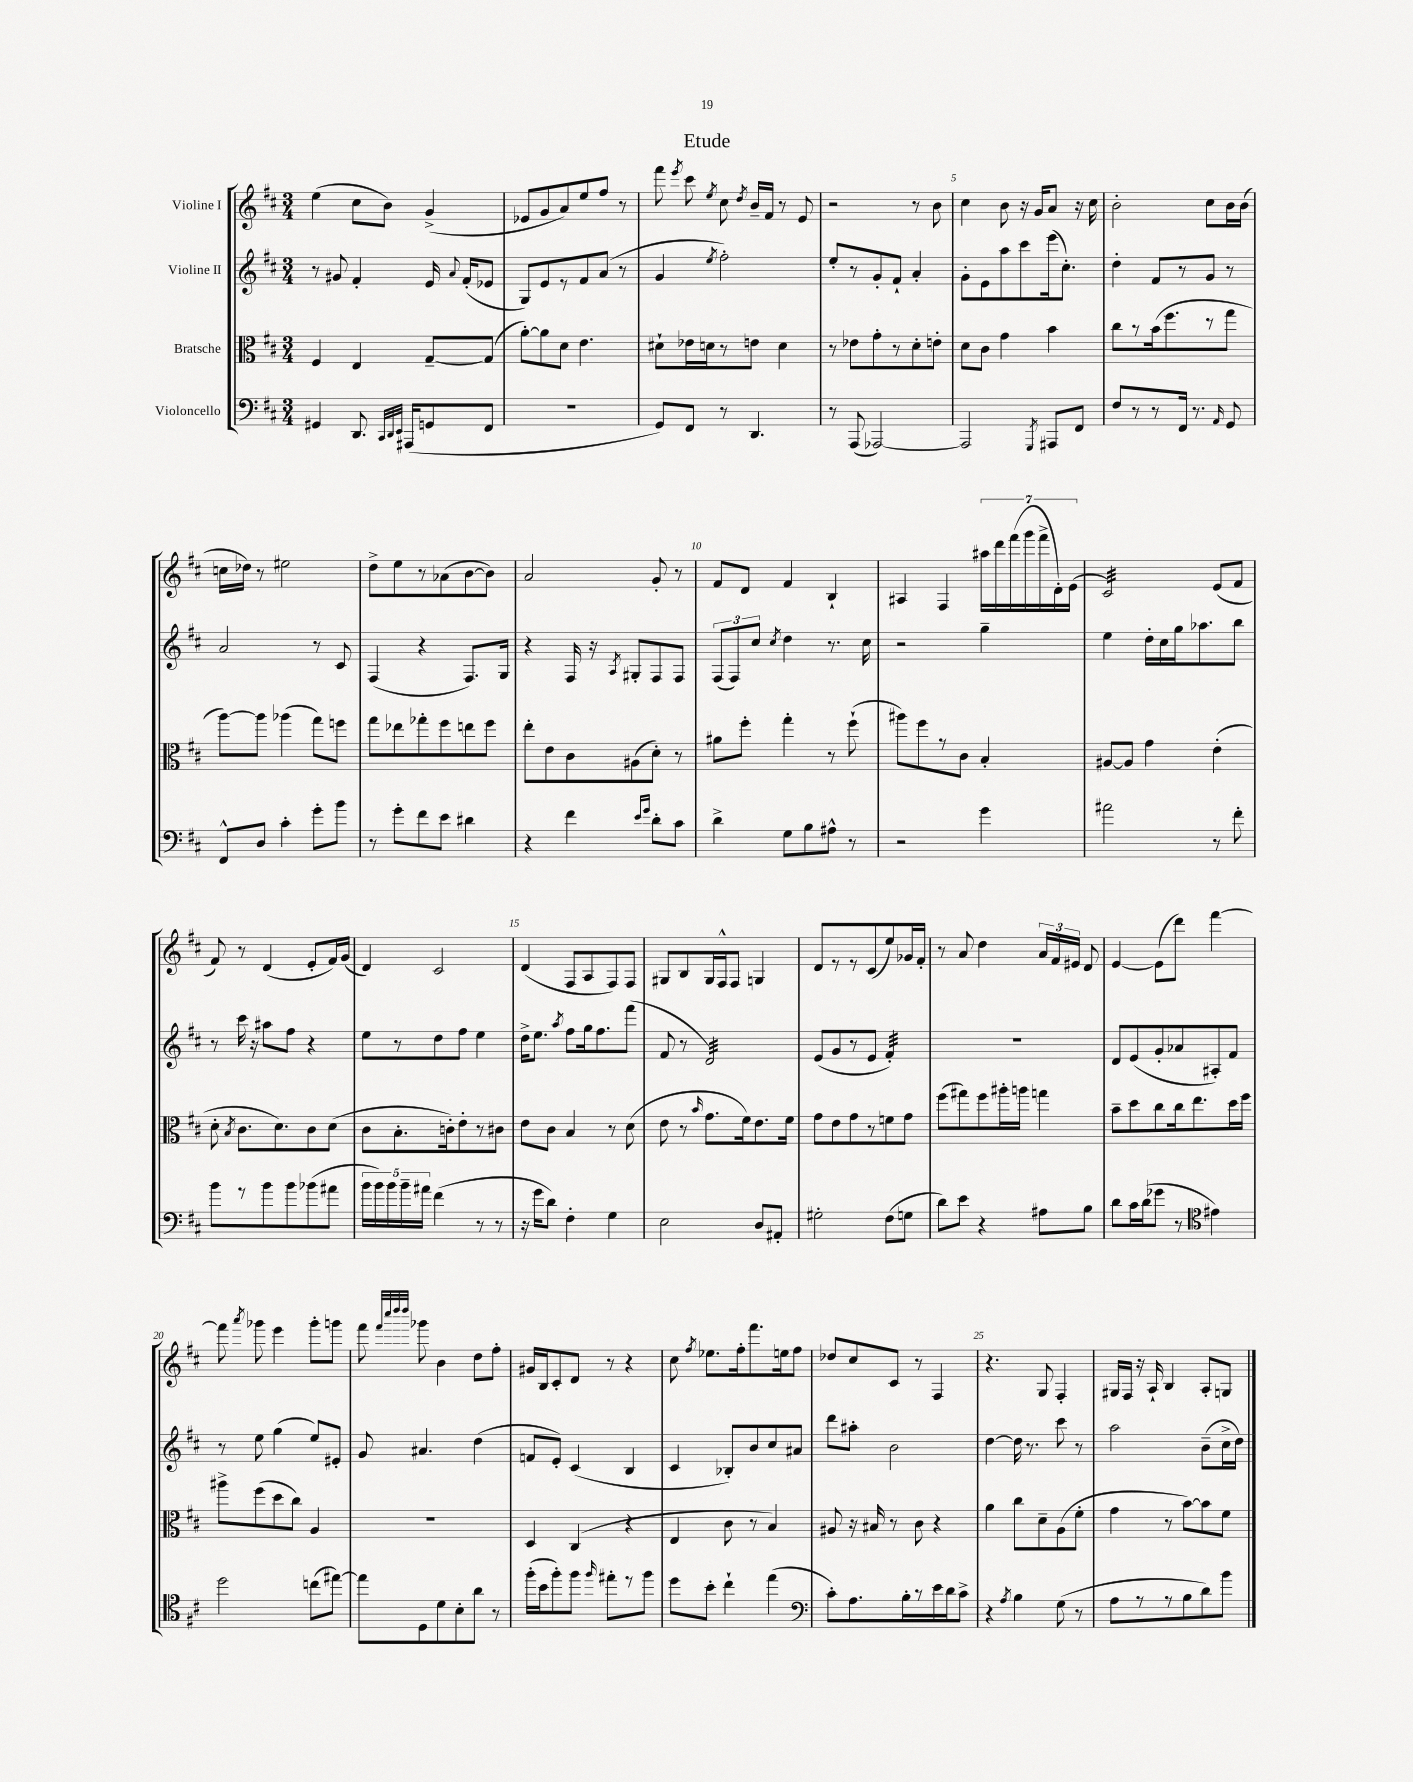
\header { title = "Etude" }
<<
\new StaffGroup <<
\new Staff = "s0" \with { instrumentName = "Violine I" } {
    \clef treble \key d \major \numericTimeSignature \time 3/4
    \autoBeamOff e''4( cis''8[ b'8]) g'4->( |
    ees'8[ g'8 a'8) e''8 fis''8] r8 |
    fis'''8 \acciaccatura { e'''8 } cis'''8 \acciaccatura { e''8 } cis''8 \acciaccatura { d''8 } b'16[-- fis'16] r8 e'8 |
    r2 r8 b'8 |
    cis''4 b'8 r16 g'16[ a'8] r16 cis''16 |
    b'2-. cis''8[ b'16 b'16]( |
    c''16[ des''16]) r8 eis''2 |
    d''8[-> e''8 r8 aes'8( b'8~ b'8]) |
    a'2 g'8-. r8 |
    fis'8[ d'8] fis'4 b4-! |
    ais4 fis4 \tuplet 7/4 { ais''16[ d'''16 fis'''16( g'''16 fis'''16-> d'16-.) e'16]( } |
    cis'2:32) e'8[( fis'8] |
    fis'8) r8 d'4( e'8[-. fis'16) g'16]( |
    d'4) cis'2 |
    d'4( fis8[ a8 fis8) fis8] |
    gis8[ b8 gis16 fis16-^ fis8] g4 |
    d'8[ r8 r8 cis'8( e''8) ges'16 fis'16]-. |
    r8 a'8 d''4 \tuplet 3/2 { a'16[ fis'16 eis'16] } d'8 |
    e'4~ e'8[( d'''8]) fis'''4~ |
    fis'''8 \acciaccatura { a'''8 } ges'''8 e'''4 ges'''8[-. g'''8] |
    fis'''8 \grace { fis'''32[ cis''''32 d''''32 d''''32] } ges'''8 b'4 d''8[ fis''8]-. |
    gis'16[ b16 cis'8-. d'8] r8 r4 |
    cis''8 \acciaccatura { fis''8 } ees''8.[ fis''16-. fis'''8. e''16 fis''8] |
    des''8[ cis''8 cis'8] r8 fis4 |
    r4. g8 fis4-. |
    gis16[ fis16] r16 a16-! b4 a8[-. g8] \bar "|." |
}
\new Staff = "s1" \with { instrumentName = "Violine II" } {
    \clef treble \key d \major \numericTimeSignature \time 3/4
    \autoBeamOff r8 gis'8 fis'4-. e'16 \appoggiatura { a'8 } fis'16[-.( ees'8] |
    g8[) e'8 r8 fis'8 a'8]( r8 |
    g'4 \acciaccatura { e''8 } fis''2-.) |
    e''8[-. r8 g'8-. fis'8]-! a'4-. |
    g'8[-. e'8 a''8 cis'''8 e'''16( cis''8.]-.) |
    d''4-. fis'8[ r8 g'8] r8 |
    a'2 r8 cis'8 |
    fis4( r4 fis8.[) g16] |
    r4 fis16 r16 \acciaccatura { a8 } gis8[-. fis8 fis8] |
    \tuplet 3/2 { fis8[( fis8) cis''8] } \acciaccatura { cis''8 } d''4 r8. cis''16 |
    r2 g''4-- |
    e''4 d''16[-. cis''16 g''16 aes''8. b''8] |
    r8 cis'''16 r16 ais''8[ fis''8] r4 |
    e''8[ r8 d''8 fis''8] e''4 |
    d''16[-> e''8.] \acciaccatura { a''8 } fis''8[ g''16 fis''8. fis'''8]( |
    fis'8 r8 d'2:32) |
    e'8[( g'8 r8 e'8] fis'4:32-.) |
    R2. |
    d'8[ e'8( g'8-. aes'8 ais8-.) fis'8] |
    r8 e''8 g''4( e''8[) eis'8]-. |
    g'8 ais'4. d''4( |
    f'8[ e'8]-.) cis'4( b4 |
    cis'4 bes8[-.) b'8 cis''8 ais'8] |
    d'''8[ ais''8]-. b'2 |
    d''4~ d''16 r8. cis'''8 r8 |
    a''2 b'8[--( cis''16-> d''16]) \bar "|." |
}
\new Staff = "s2" \with { instrumentName = "Bratsche" } {
    \clef alto \key d \major \numericTimeSignature \time 3/4
    \autoBeamOff fis4 e4 g8[~-- g8]( |
    a'8[~-.) a'8 d'8] e'4. |
    dis'8[-! ees'16 d'16 r8 e'8] d'4 |
    r8 ees'8[ g'8-. r8 d'8-. e'8]-. |
    d'8[ cis'8] g'4 b'4 |
    cis''8[ r8 b'16( fis''8. r8 g''8] |
    a''8[~) a''8] aes''4( g''8[) f''8] |
    g''8[ ees''8 ges''8-. fis''8 e''8 fis''8] |
    e''8[-. e'8 cis'8 ais8( d'8]-.) r8 |
    ais'8[ fis''8]-. g''4-. r8 fis''8-!( |
    ais''8[) fis''8 r8 cis'8] b4-. |
    ais8[~ ais8] g'4 e'4-.( |
    d'8-. \acciaccatura { b8 } cis'8.[ d'8.) cis'8 d'8]( |
    cis'8[ b8.-. c'16-.) e'8-. r8 cis'8] |
    e'8[ cis'8] b4 r8 d'8( |
    e'8 r8 \grace { b'16 } g'8.[ fis'16) e'8. fis'16] |
    g'8[ e'8 g'8 r8 f'8 g'8] |
    fis''8[( gis''8) fis''8 ais''16-. a''16] g''4 |
    b'8[-- d''8 cis''8 cis''16 e''8. d''16 fis''16] |
    ais''8[-> fis''8( d''8 cis''8]) a4 |
    R2. |
    d4 cis4( r4 |
    e4 cis'8 r8 b4) |
    ais8 r16 bis16 r8 cis'8 r4 |
    a'4 cis''8[ d'8-- a8( fis'8]-. |
    g'4 r8 b'8[~) b'8 fis'8] \bar "|." |
}
\new Staff = "s3" \with { instrumentName = "Violoncello" } {
    \clef bass \key d \major \numericTimeSignature \time 3/4
    \autoBeamOff gis,4 d,8. \grace { cis,32[ d,32 e,32] } ais,,16[( g,8 fis,8] |
    R2. |
    g,8[) fis,8] r8 d,4. |
    r8 a,,8( aes,,2~) |
    aes,,2 \acciaccatura { g,,8 } ais,,8[ fis,8] |
    fis8[ r8 r8 fis,16] r8. \grace { a,16 } g,8 |
    fis,8[-^ d8] cis'4-. g'8[-. b'8] |
    r8 g'8[-. fis'8 e'8] dis'4 |
    r4 fis'4 \grace { e'16[ g'16] } d'8[-. cis'8] |
    d'4-> g8[ b8 ais8]-^ r8 |
    r2 g'4 |
    ais'2 r8 fis'8-. |
    b'8[ r8 b'8 b'8 bes'8( ais'8] |
    \tuplet 5/4 { b'16[ b'16) b'16 b'16-- ais'16] } fis'4( r8 r8 |
    r16 g'16[ d'8]) fis4-. g4 |
    e2 d8[ ais,8]-. |
    gis2-. fis8[( g8] |
    d'8[) e'8] r4 ais8[ b8] |
    d'8[ cis'16 d'16( ges'8] r8 \clef tenor eis'4) |
    d''2 c''8[( eis''8]~) |
    eis''8[ d8 d'8 b8-. a'8] r8 |
    fis''16[-.( b'16 fis''8-.) fis''8] \grace { fis''16 } eis''8[-. r8 fis''8] |
    d''8[ b'8]-. cis''4-! e''4( |
    \clef bass cis'8[-.) a8. b16-. r8 e'16 d'16 cis'8]-> |
    r4 \acciaccatura { a8 } b4 g8( r8 |
    a8[ r8 r8 b8 d'8) b'8] \bar "|." |
}
>>
>>
\layout { \context { \Score \override BarNumber.break-visibility = ##(#f #t #t) barNumberVisibility = #(every-nth-bar-number-visible 5) } }
